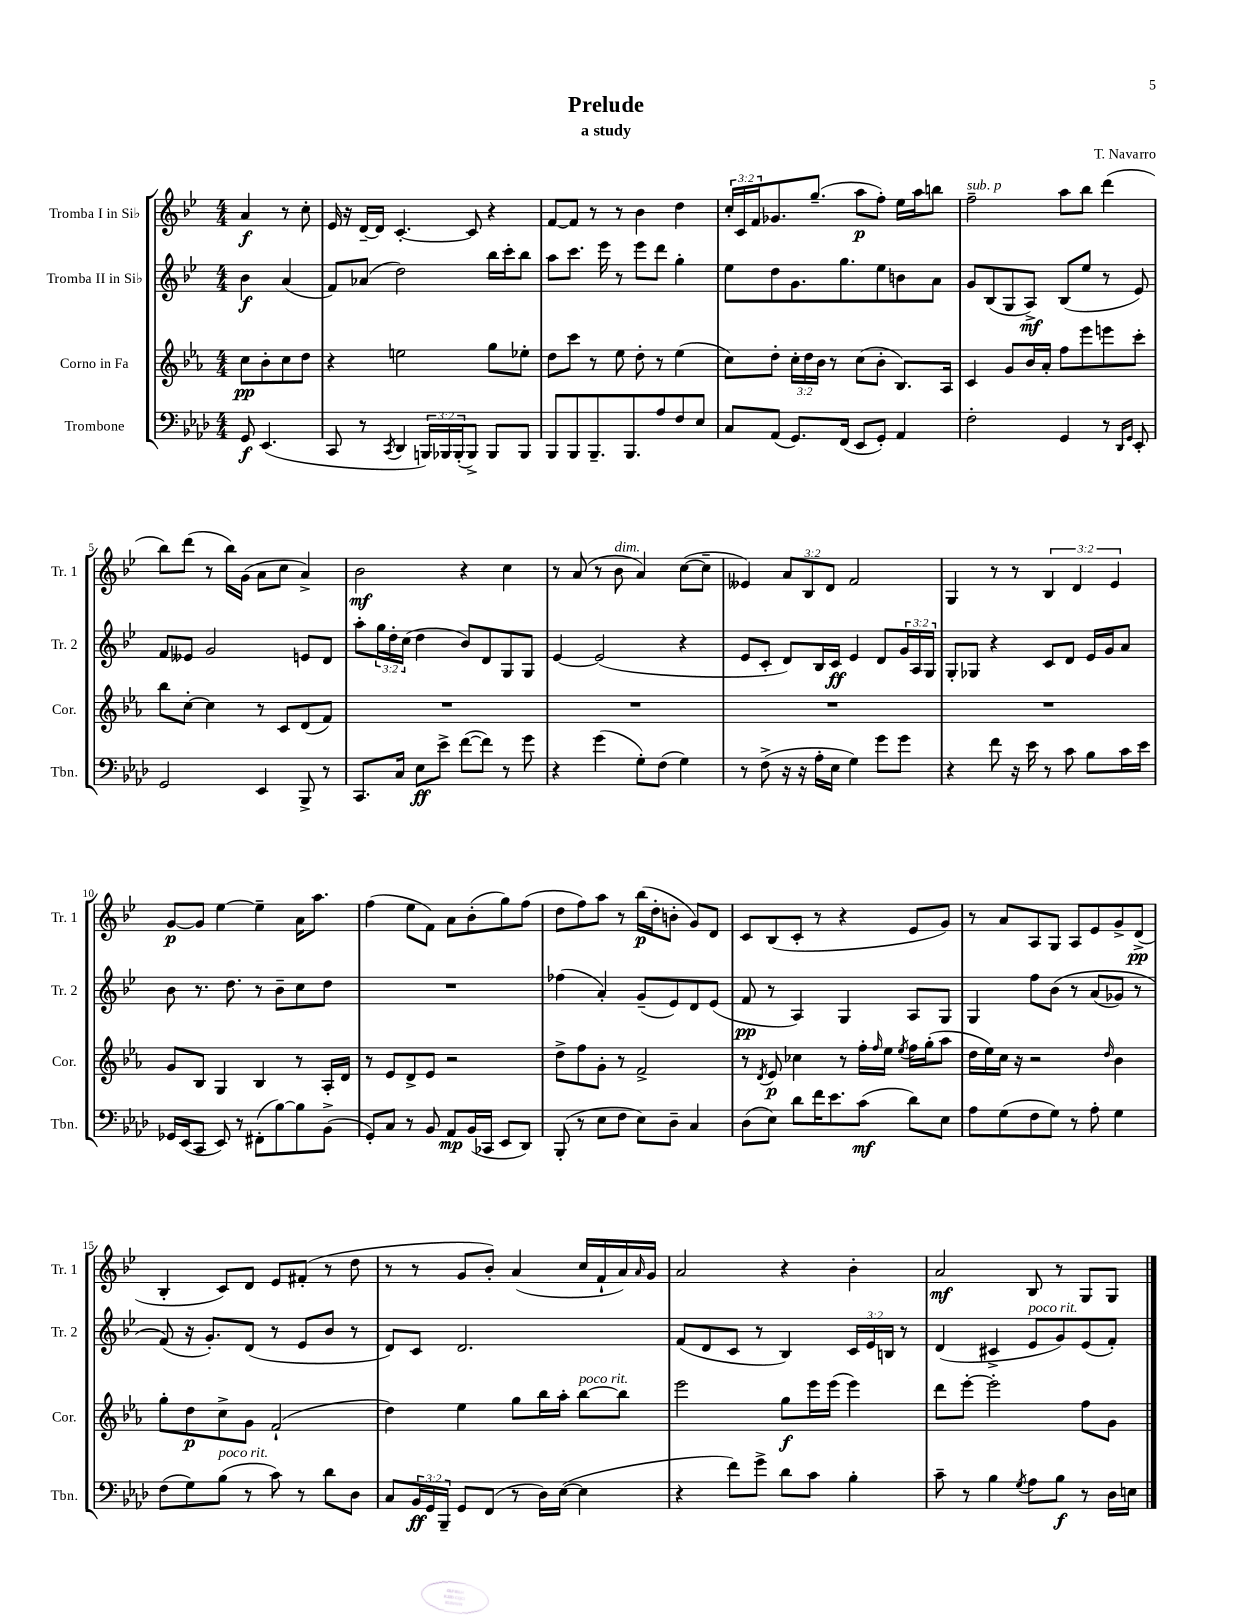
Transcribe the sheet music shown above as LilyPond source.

\header { title = "Prelude" composer = "T. Navarro" subtitle = "a study" }
<<
\new StaffGroup <<
\new Staff = "s0" \with { instrumentName = "Tromba I in Sib" shortInstrumentName = "Tr. 1" } {
    \clef treble \key bes \major \numericTimeSignature \time 4/4 \override Staff.TupletNumber.text = #tuplet-number::calc-fraction-text \partial 2
    a'4\f r8 c''8-. |
    ees'16 r16 d'16~-- d'16 c'4.~-. c'8 r4 |
    f'8~ f'8 r8 r8 bes'4 d''4 |
    \tuplet 3/2 { c''16-. c'16 f'16 } ges'8. g''8.--( a''8\p f''8-.) ees''16 a''16 b''8 |
    f''2--^\markup { \italic "sub. p" } a''8 bes''8 d'''4( |
    bes''8) d'''8( r8 bes''16) g'16( a'8 c''8 a'4->) |
    bes'2\mf r4 c''4 |
    r8 a'8( r8 bes'8^\markup { \italic "dim." } a'4) c''8~( c''8-- |
    eeses'4) \tuplet 3/2 { a'8 bes8 d'8 } f'2 |
    g4 r8 r8 \tuplet 3/2 { bes4 d'4 ees'4 } |
    g'8~\p g'8 ees''4~ ees''4-- a'16 a''8. |
    f''4( ees''8 f'8) a'8 bes'8-.( g''8) f''8( |
    d''8 f''8) a''8 r8 bes''16\p( d''16-. b'8-. g'8) d'8 |
    c'8 bes8( c'8-. r8 r4 ees'8 g'8) |
    r8 a'8 a8 g8 a8 ees'8 g'8-> d'8->\pp( |
    bes4-. c'8) d'8 ees'8 fis'8-.( r8 d''8 |
    r8 r8 g'8 bes'8-.) a'4( c''16 f'16-! a'16) \grace { a'16 } g'16 |
    a'2 r4 bes'4-. |
    a'2\mf bes8 r8 g8 g8 \bar "|." |
}
\new Staff = "s1" \with { instrumentName = "Tromba II in Sib" shortInstrumentName = "Tr. 2" } {
    \clef treble \key bes \major \numericTimeSignature \time 4/4 \override Staff.TupletNumber.text = #tuplet-number::calc-fraction-text \partial 2
    bes'4\f a'4( |
    f'8) aes'8( d''2) bes''16 c'''16-. bes''8 |
    a''8 c'''8. ees'''16 r8 ees'''8 d'''8 g''4-. |
    ees''8 d''8 g'8. g''8. ees''8 b'8 a'8 |
    g'8 bes8( g8 a8->\mf) bes8( ees''8 r8 ees'8) |
    f'8 eeses'8 g'2 e'8 d'8 |
    a''8-. \tuplet 3/2 { g''16 d''16-. c''16( } d''4 bes'8) d'8 g8 g8 |
    ees'4~ ees'2( r4 |
    ees'8 c'8-. d'8) bes16 c'16\ff ees'4 d'8 \tuplet 3/2 { g'16 a16 g16 } |
    g8-. ges8 r4 c'8 d'8 ees'16 g'16 a'8 |
    bes'8 r8. d''8. r8 bes'8-- c''8 d''8 |
    R1 |
    fes''4( a'4-.) g'8--( ees'8) d'8 ees'8( |
    f'8\pp r8 a4) g4 a8 g8 |
    g4 f''8 bes'8\( r8 a'8( ges'8) r8 |
    f'8(\) r16 g'8.-.) d'8( r8 ees'8 bes'8 r8 |
    d'8) c'8 d'2. |
    f'8( d'8 c'8 r8 bes4) \tuplet 3/2 { c'16 ees'16 b16 } r8 |
    d'4( cis'4-> ees'8^\markup { \italic "poco rit." } g'8) ees'8( f'8-.) \bar "|." |
}
\new Staff = "s2" \with { instrumentName = "Corno in Fa" shortInstrumentName = "Cor." } {
    \clef treble \key ees \major \numericTimeSignature \time 4/4 \override Staff.TupletNumber.text = #tuplet-number::calc-fraction-text \partial 2
    c''8\pp bes'8-. c''8 d''8 |
    r4 e''2 g''8 ees''8-. |
    d''8 c'''8 r8 ees''8 d''8-. r8 ees''4( |
    c''8) d''8-. \tuplet 3/2 { c''16-. d''16 bes'16 } r8 c''8( bes'8-. bes8.) aes16 |
    c'4 g'8 bes'16 aes'16-. f''8 ees'''8 e'''8 c'''8-. |
    bes''8 c''8~-. c''4 r8 c'8 d'8( f'8) |
    R1 |
    R1 |
    R1 |
    R1 |
    g'8 bes8 g4 bes4 r8 aes16-. d'16 |
    r8 ees'8 d'8-> ees'8 r2 |
    d''8-> f''8 g'8-. r8 f'2-> |
    r8 \acciaccatura { d'8 } ees'8\p ces''4 r8 f''16-. \grace { f''16 } ees''16 \acciaccatura { ees''8 } f''16 g''16-.( aes''8 |
    d''16 ees''16) c''16 r16 r2 \grace { d''16 } bes'4 |
    g''8-. d''8\p c''8-> g'8 f'2-!( |
    d''4) ees''4 g''8 bes''16 aes''16-. bes''8~^\markup { \italic "poco rit." } bes''8 |
    ees'''2 g''8\f ees'''16 ees'''16( ees'''4) |
    d'''8 ees'''8~-. ees'''2-. f''8 g'8 \bar "|." |
}
\new Staff = "s3" \with { instrumentName = "Trombone" shortInstrumentName = "Tbn." } {
    \clef bass \key aes \major \numericTimeSignature \time 4/4 \override Staff.TupletNumber.text = #tuplet-number::calc-fraction-text \partial 2
    g,8\f ees,4.( |
    c,8 r8 \acciaccatura { c,8 } des,4 \tuplet 3/2 { b,,16) bes,,16 bes,,16-.( } bes,,8->) bes,,8 bes,,8 |
    bes,,8 bes,,8 bes,,8.-- bes,,8. aes8 f8 ees8 |
    c8 aes,8( g,8.) f,16( ees,8 g,8-.) aes,4 |
    f2-. g,4 r8 \grace { des,16 g,16 } ees,8-. |
    g,2 ees,4 bes,,8-> r8 |
    c,8. c16 ees8\ff ees'8-> f'8~( f'8) r8 g'8 |
    r4 g'4( g8-.) f8( g4) |
    r8 f8->( r16 r16 aes16-. ees16 g4) g'8 g'8 |
    r4 f'8 r16 ees'16 r8 c'8 bes8 c'16 ees'16 |
    ges,16 ees,16( c,8 ees,8) r8 fis,8-.( bes8~) bes8 bes,8->( |
    g,8-.) c8 r8 bes,8 aes,8\mp bes,16( ces,16 ees,8 des,8) |
    bes,,8-.( r8 ees8 f8 ees8) des8-- c4 |
    des8( ees8) des'8 f'16 ees'8. c'8\mf( des'8) ees8 |
    aes8 g8( f8 g8) r8 aes8-. g4 |
    f8( g8) bes8^\markup { \italic "poco rit." }( r8 c'8) r8 des'8 des8 |
    c8 \tuplet 3/2 { bes,16\ff g,16 bes,,16-- } g,8 f,8( r8 des16) ees16~( ees4 |
    r4 f'8) g'8-> des'8 c'8 bes4-. |
    c'8-- r8 bes4 \acciaccatura { g8 } aes8 bes8\f r8 des16 e16 \bar "|." |
}
>>
>>
